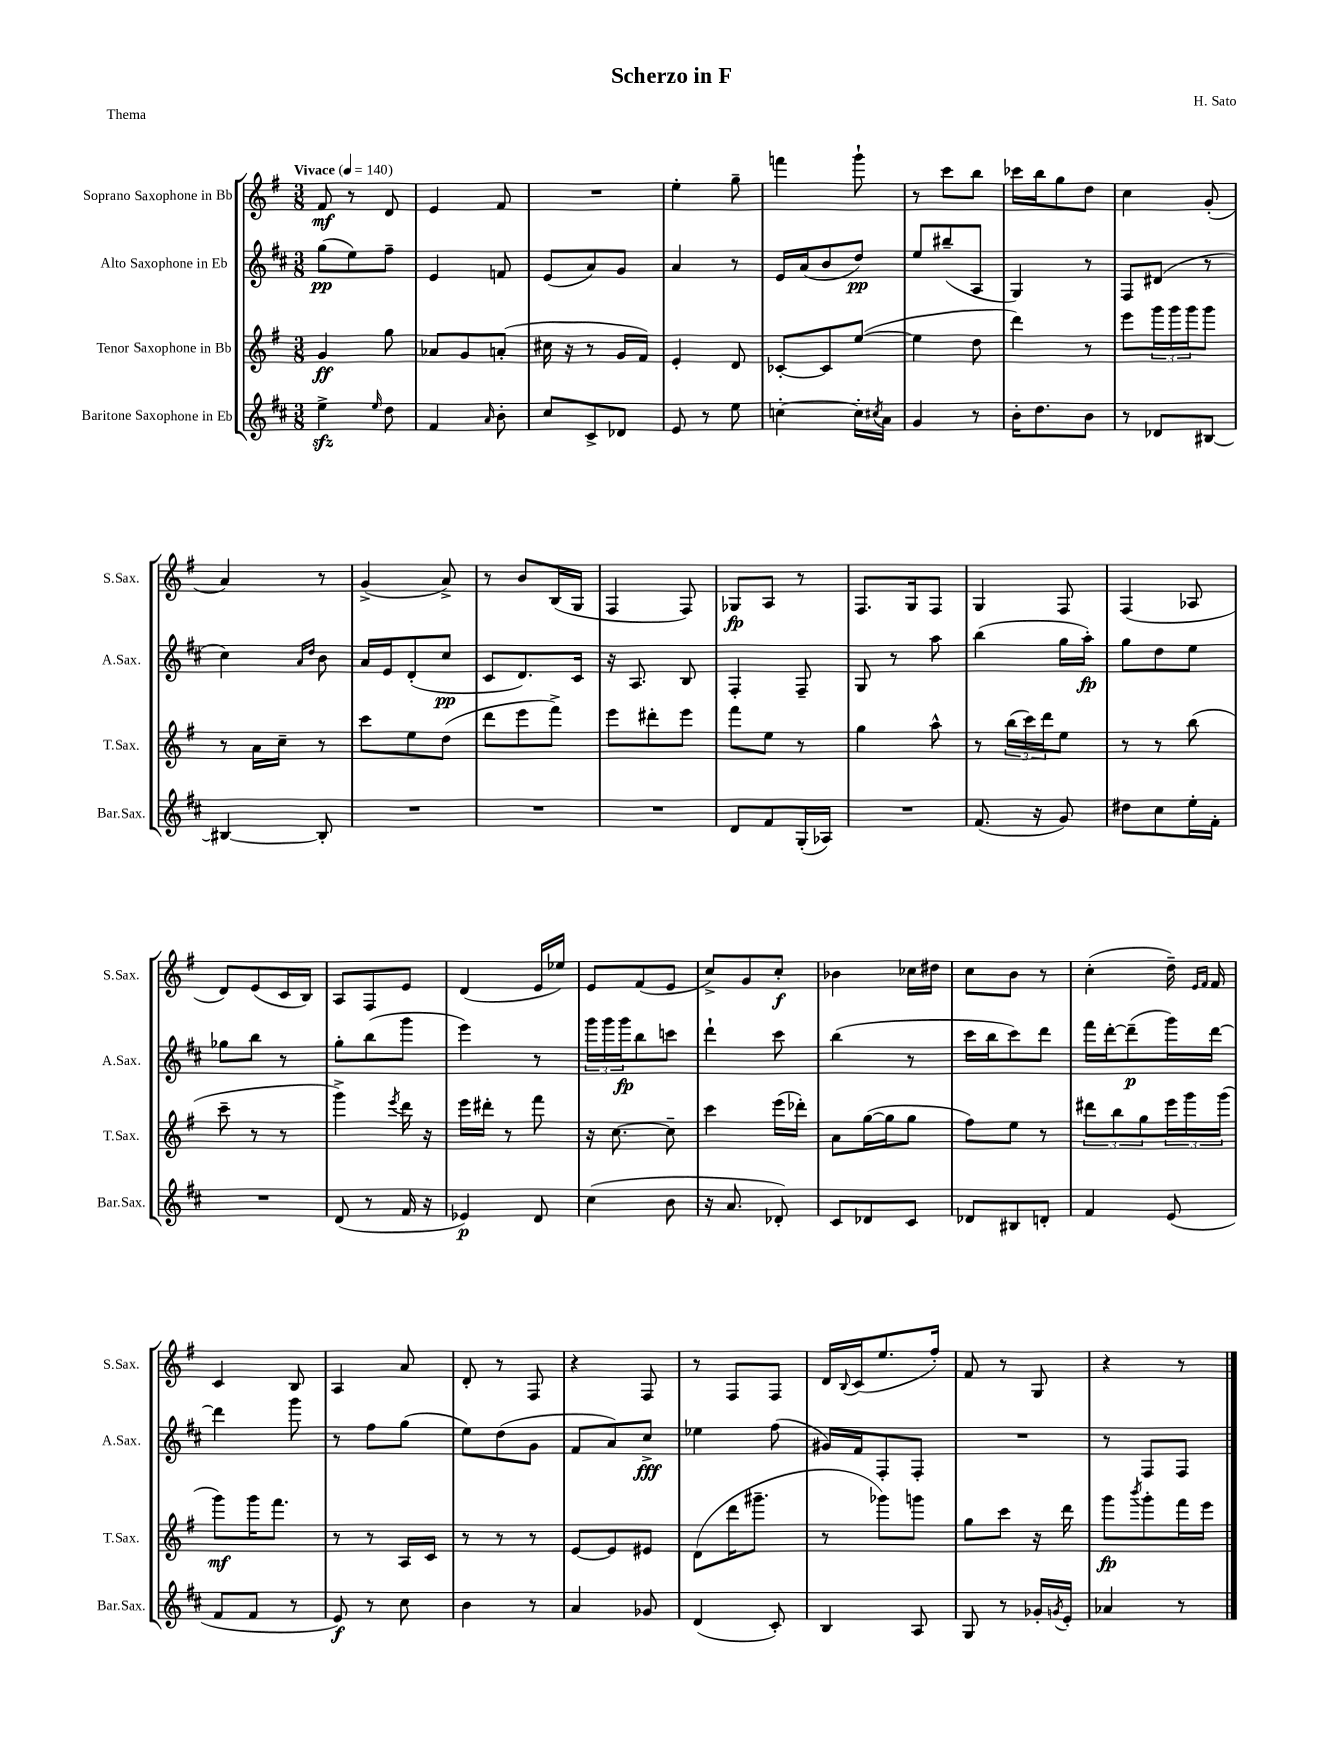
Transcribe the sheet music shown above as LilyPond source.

\header { title = "Scherzo in F" composer = "H. Sato" piece = "Thema" }
<<
\new StaffGroup <<
\new Staff = "s0" \with { instrumentName = "Soprano Saxophone in Bb" shortInstrumentName = "S.Sax." } {
    \clef treble \key g \major \numericTimeSignature \time 3/8 \tempo "Vivace" 4 = 140
    fis'8\mf r8 d'8 |
    e'4 fis'8 |
    R4. |
    e''4-. g''8-- |
    f'''4 g'''8-! |
    r8 c'''8 b''8 |
    ces'''16 b''16 g''8 d''8 |
    c''4 g'8-.( |
    a'4) r8 |
    g'4->( a'8->) |
    r8 b'8 b16( g16 |
    fis4 fis8) |
    ges8\fp a8 r8 |
    fis8. g16 fis8 |
    g4 fis8 |
    fis4( aes8 |
    d'8) e'8( c'16 b16) |
    a8 fis8 e'8 |
    d'4( e'16 ees''16) |
    e'8 fis'8( e'8 |
    c''8->) g'8 c''8-.\f |
    bes'4 ces''16 dis''16 |
    c''8 b'8 r8 |
    c''4-.( d''16--) \grace { e'16 fis'16 } fis'16 |
    c'4 b8 |
    a4 a'8 |
    d'8-. r8 fis8 |
    r4 fis8 |
    r8 fis8 fis8 |
    d'16 \appoggiatura { b8 } c'16( e''8. fis''16-.) |
    fis'8 r8 g8 |
    r4 r8 \bar "|." |
}
\new Staff = "s1" \with { instrumentName = "Alto Saxophone in Eb" shortInstrumentName = "A.Sax." } {
    \clef treble \key d \major \numericTimeSignature \time 3/8
    g''8\pp( e''8) fis''8-- |
    e'4 f'8 |
    e'8( a'8) g'8 |
    a'4 r8 |
    e'16 a'16( b'8 d''8\pp) |
    e''8 bis''8--( a8 |
    g4) r8 |
    fis8 dis'8( r8 |
    cis''4) \grace { a'16 d''16 } b'8 |
    a'16 e'16 d'8-.( cis''8\pp |
    cis'8 d'8.) cis'16 |
    r16 a8. b8 |
    fis4-. fis8-- |
    g8 r8 a''8 |
    b''4( g''16 a''16-.\fp) |
    g''8 d''8 e''8 |
    ges''8 b''8 r8 |
    g''8-. b''8( g'''8 |
    e'''4) r8 |
    \tuplet 3/2 { g'''16 g'''16 g'''16\fp } b''8 c'''8 |
    d'''4-! cis'''8 |
    b''4( r8 |
    cis'''16 b''16 cis'''8) d'''8 |
    fis'''16 d'''16~-. d'''8--\p( g'''16) d'''16~ |
    d'''4 g'''8 |
    r8 fis''8 g''8( |
    e''8) d''8( g'8 |
    fis'8 a'8) cis''8->\fff |
    ees''4 fis''8( |
    gis'16) fis'16 fis8-. fis8-. |
    R4. |
    r8 fis8 fis8 \bar "|." |
}
\new Staff = "s2" \with { instrumentName = "Tenor Saxophone in Bb" shortInstrumentName = "T.Sax." } {
    \clef treble \key g \major \numericTimeSignature \time 3/8
    g'4\ff g''8 |
    aes'8 g'8 a'8-.( |
    cis''16 r16 r8 g'16 fis'16) |
    e'4-. d'8 |
    ces'8~-. ces'8 e''8~( |
    e''4 d''8 |
    d'''4) r8 |
    e'''8 \tuplet 3/2 { g'''16 g'''16 g'''16 } g'''8 |
    r8 a'16 c''16-- r8 |
    c'''8 e''8 d''8( |
    d'''8 e'''8 fis'''8->) |
    e'''8 dis'''8-. e'''8 |
    fis'''8 e''8 r8 |
    g''4 a''8-^ |
    r8 \tuplet 3/2 { b''16( c'''16) d'''16 } e''8 |
    r8 r8 b''8( |
    c'''8-- r8 r8 |
    g'''4->) \acciaccatura { e'''8 } d'''16 r16 |
    e'''16 dis'''16-. r8 fis'''8 |
    r16 c''8.~ c''8-- |
    c'''4 e'''16( des'''16-.) |
    a'8 g''16~( g''16 g''8 |
    fis''8) e''8 r8 |
    \tuplet 3/2 { dis'''8 b''8 g''8 } \tuplet 3/2 { e'''16 g'''16 g'''16( } |
    g'''8\mf) g'''16 fis'''8. |
    r8 r8 a16 c'16 |
    r8 r8 r8 |
    e'8~ e'8 eis'8 |
    d'8( d'''16 gis'''8.-- |
    r8 ges'''8) g'''8 |
    g''8 c'''8 r16 d'''16 |
    g'''8\fp \acciaccatura { b'''8 } g'''8-. fis'''16 e'''16 \bar "|." |
}
\new Staff = "s3" \with { instrumentName = "Baritone Saxophone in Eb" shortInstrumentName = "Bar.Sax." } {
    \clef treble \key d \major \numericTimeSignature \time 3/8
    e''4->\sfz \grace { e''16 } d''8 |
    fis'4 \grace { a'16 } b'8-. |
    cis''8 cis'8-> des'8 |
    e'8 r8 e''8 |
    c''4~-. c''16-. \acciaccatura { cis''8 } a'16 |
    g'4 r8 |
    b'16-. d''8. b'8 |
    r8 des'8 bis8~ |
    bis4~ bis8-. |
    R4. |
    R4. |
    R4. |
    d'8 fis'8 g16-.( aes16) |
    R4. |
    fis'8.( r16 g'8) |
    dis''8 cis''8 e''16-. fis'16-. |
    R4. |
    d'8( r8 fis'16 r16 |
    ees'4\p) d'8 |
    cis''4( b'8 |
    r16 a'8. des'8-.) |
    cis'8 des'8 cis'8 |
    des'8 bis8 d'8-. |
    fis'4 e'8( |
    fis'8 fis'8 r8 |
    e'8\f) r8 cis''8 |
    b'4 r8 |
    a'4 ges'8 |
    d'4( cis'8-.) |
    b4 a8 |
    g8 r8 ges'16-. \acciaccatura { g'8 } e'16-. |
    aes'4 r8 \bar "|." |
}
>>
>>
\layout { \context { \Score \remove "Bar_number_engraver" } }
